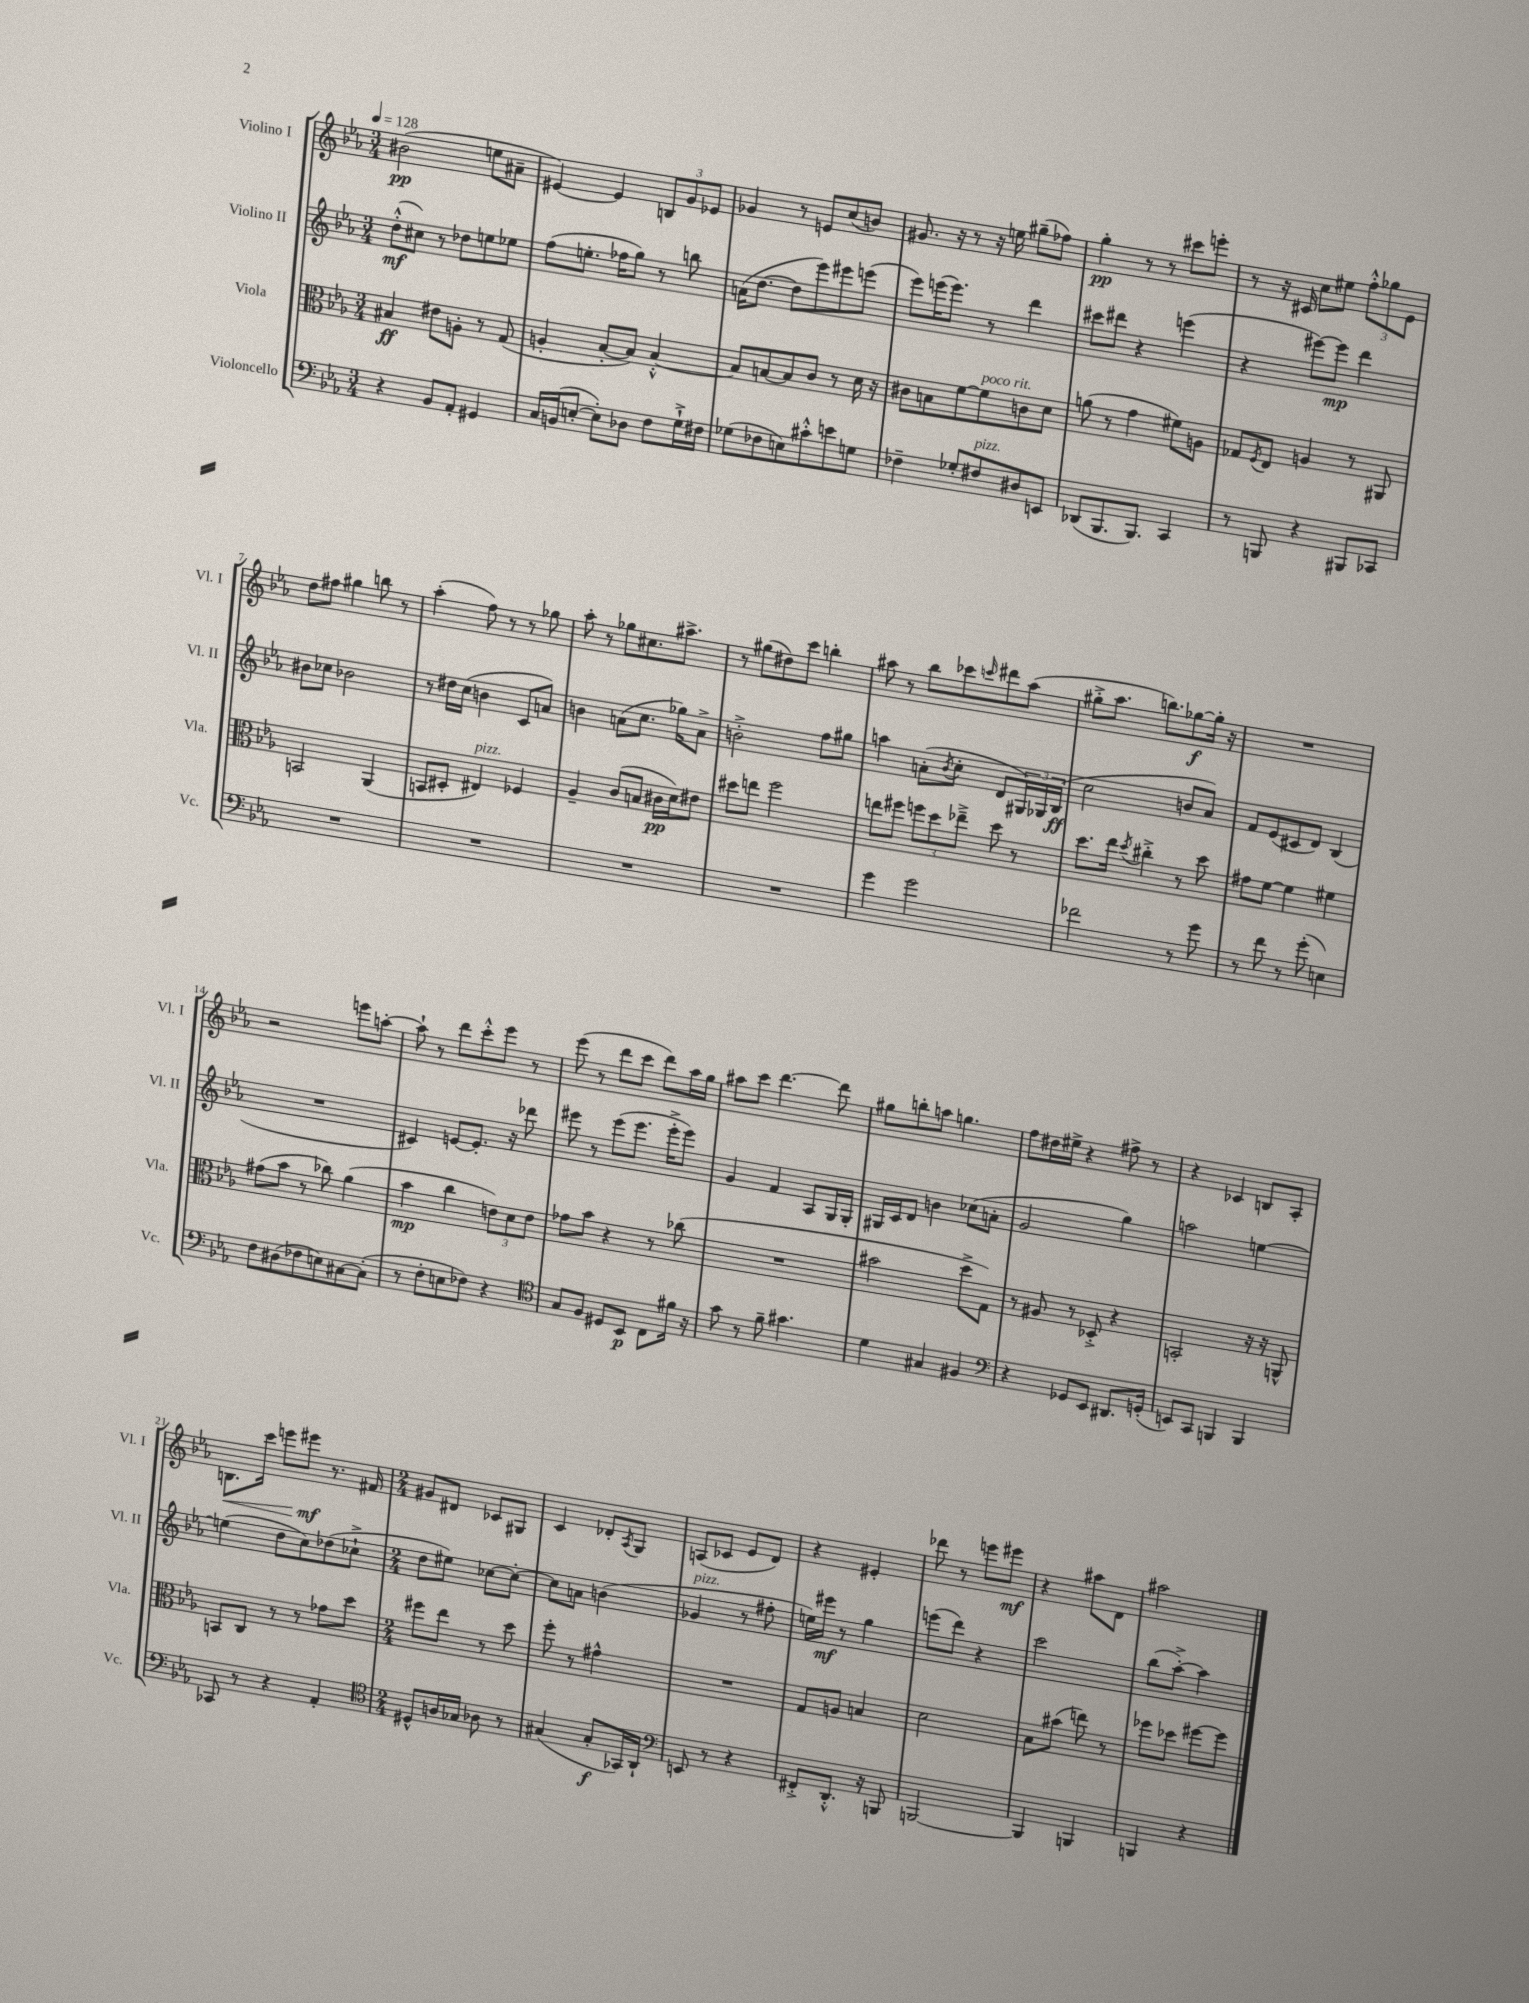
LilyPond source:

<<
\new StaffGroup <<
\new Staff = "s0" \with { instrumentName = "Violino I" shortInstrumentName = "Vl. I" } {
    \clef treble \key ees \major \numericTimeSignature \time 3/4 \tempo 4 = 128
    bis'2\pp( e''8 ais'8-- |
    eis'4~) eis'4 \tuplet 3/2 { b8 g'8 ees'8 } |
    ges'4 r8 e'8 c''8( b'8) |
    gis'8. r16 r8 r16 e''16 gis''8--( fes''8) |
    g''4-.\pp r8 r8 cis'''8 e'''8-. |
    r8 r16 cis'16 c''8 eis''8 \tuplet 3/2 { f''8-.-^ ges''8 ees'8 } |
    d''8 fis''8 gis''4 b''8 r8 |
    aes''4-.( f''8) r8 r8 ges''8 |
    aes''8-. r8 ges''8 cis''8. ais''8.-> |
    r8 gis''8( dis''8) c'''8 b''4-. |
    ais''8 r8 bes''8 ces'''8 \grace { c'''16 } dis'''8 ais''8( |
    gis''8-.-> aes''8. b''8.) ges''8~\f ges''16-. r16 |
    R2. |
    r2 e'''8 a''8~-. |
    a''8-! r8 d'''8 c'''8-.-^ ees'''8 r8 |
    ees'''8( r8 d'''8 c'''8 d'''8) aes''16 g''16 |
    ais''8 c'''8 d'''4.~ d'''8 |
    gis''8 b''8-. a''8 g''4. |
    f''8 dis''16 eis''16-> r4 fis''8-> r8 |
    r4 ces'4 b8 aes8-. |
    b8.\< c'''16 e'''8 eis'''8\mf\! r8. fis'16 |
    \numericTimeSignature \time 2/4 gis'8 dis'8 ces'8 gis8 |
    c'4 des'8-. \acciaccatura { aes8 } g8 |
    a8( ces'8 ees'8 d'8) |
    r4 eis'4-. |
    des'''8 r8 e'''8 eis'''8\mf |
    r4 ais''8 d'8 |
    ais''2 \bar "|." |
}
\new Staff = "s1" \with { instrumentName = "Violino II" shortInstrumentName = "Vl. II" } {
    \clef treble \key ees \major \numericTimeSignature \time 3/4
    d''8-.-^\mf( cis''8) r8 des''8 e''8 ees''8 |
    f''8( e''8.-. fes''16 g''8) r8 b''8 |
    a'16( d''8.~ d''8 ees'''8) eis'''8 e'''8( |
    ees'''8) e'''16( e'''8.) r8 d'''4 |
    cis'''8 dis'''8 r4 e'''4( |
    r4 eis'''8~) eis'''8\mp d'''4 |
    bis'8 ces''8 bes'2 |
    r8 dis''16 c''16( b'4 c'8 a'8) |
    b'4 a'8( c''8. ges''16) a'8-> |
    b'2-.-> f''8 gis''8 |
    a''4 a'8-.( \acciaccatura { bes'8 } c''8-. d'8 \tuplet 3/2 { gis16) ges16 bes16\ff( } |
    c''2 b'8 aes'8) |
    f'8 ees'8( cis'8 d'8) bes4( |
    R2. |
    cis'4) e'8~ e'8.-. r16 des'''8 |
    eis'''8 r8 eis'''8( eis'''8. eis'''16-.-> eis'''8) |
    g'4 f'4 aes8 g16 g16-. |
    gis16 c'16 d'8 b'4 ces''8( a'8-. |
    g'2 g''4) |
    a''2 e''4~ |
    e''4( d''8 c''8) des''8( ces''8-!-> |
    \numericTimeSignature \time 2/4 d''8 eis''8) ces''8~ ces''8~-. |
    ces''8 a'8 b'4( |
    ges'4^\markup { \italic "pizz." } r8 fis''8-. |
    e''16) eis'''16\mf r8 g''4 |
    e'''8( d'''8) r4 |
    c'''2 |
    bes''8( aes''8~-.->) aes''4 \bar "|." |
}
\new Staff = "s2" \with { instrumentName = "Viola" shortInstrumentName = "Vla." } {
    \clef alto \key ees \major \numericTimeSignature \time 3/4
    bis4\ff eis'8 a8-. r8 g8( |
    a4-. bes8~-. bes8) bes4~-.-^ |
    bes8 b8~ b8 c'8 r8 d'16 r16 |
    cis'8 b8 f'8~ f'8^\markup { \italic "poco rit." } c'8 d'8 |
    a'8( r8 g'4 fis'8) a8 |
    ges8 \acciaccatura { f8 } ees8 a4 r8 ais,8 |
    b,2 aes,4( |
    b,8 dis8-. eis4^\markup { \italic "pizz." }) fes4 |
    aes4-- c'8( b8 cis'16\pp d'16) eis'8 |
    dis''8 e''8 f''2 |
    e''8 fis''8 \tuplet 3/2 { f''8 d''8 ees''8---> } d''8 r8 |
    d''8. ees''16 \acciaccatura { d''8 } cis''4-.-> r8 d''8 |
    gis'8 f'8~ f'4 fis'4 |
    gis'8( bes'8 r8 ces''8) aes'4( |
    bes'4\mp c''4 \tuplet 3/2 { e'8) d'8 e'8 } |
    ges'8 bes'8 r4 r8 ces''8( |
    R2. |
    bis'2 d''8-> g8) |
    r8 ais8 r8 des8-.-> r4 |
    b,2-. r16 r16 a,8-^ |
    b,8 c8 r8 r8 ges'8 d''8 |
    \numericTimeSignature \time 2/4 fis''8 ees''8 r8 d''8 |
    f''8-. r8 gis'4-^ |
    R2 |
    g8 a8 b4 |
    d'2 |
    bes8 bis'8( e''8) r8 |
    fes''8 des''8 fis''8~ fis''8 \bar "|." |
}
\new Staff = "s3" \with { instrumentName = "Violoncello" shortInstrumentName = "Vc." } {
    \clef bass \key ees \major \numericTimeSignature \time 3/4
    r4 bes,8 aes,8-. gis,4 |
    c16 b,16( e8~-. e8-.) des8 f8 g16-!-> fis16 |
    ges8( fes8 e8) cis'8-.-^ e'8 g8 |
    fes4-- ges8-. fis8^\markup { \italic "pizz." } dis8 e,8 |
    des,8( bes,,8. bes,,8.) c,4 |
    r8 b,,8 r4 bis,,8 ces,8 |
    R2. |
    R2. |
    R2. |
    R2. |
    g'4 g'2 |
    fes'2 r8 g'8 |
    r8 f'8 r8 g'8-.( e4) |
    f8 dis8( fes8 e8) cis8~ cis8-.( |
    r8 f8-. e8 fes8) r4 |
    \clef tenor g8 f8 dis8 bes,8\p c8 fis'16 r16 |
    g'8 r8 f'8-- gis'4. |
    d'4 gis4 fis4 |
    \clef bass r4 ges,8 ees,8 dis,8. g,16-.( |
    e,8) c,8 b,,4 b,,4 |
    ces,8 r8 r4 aes,4-. |
    \numericTimeSignature \time 2/4 \clef tenor dis8-^ a16 ges16 aes8 r8 |
    gis4( gis8-.\f ges,16) aes,16-! |
    \clef bass e,8 r8 r4 |
    fis,8-.-> d,8.-.-^ r16 b,,8 |
    b,,2~ |
    b,,4 b,,4 |
    b,,4 r4 \bar "|." |
}
>>
>>
